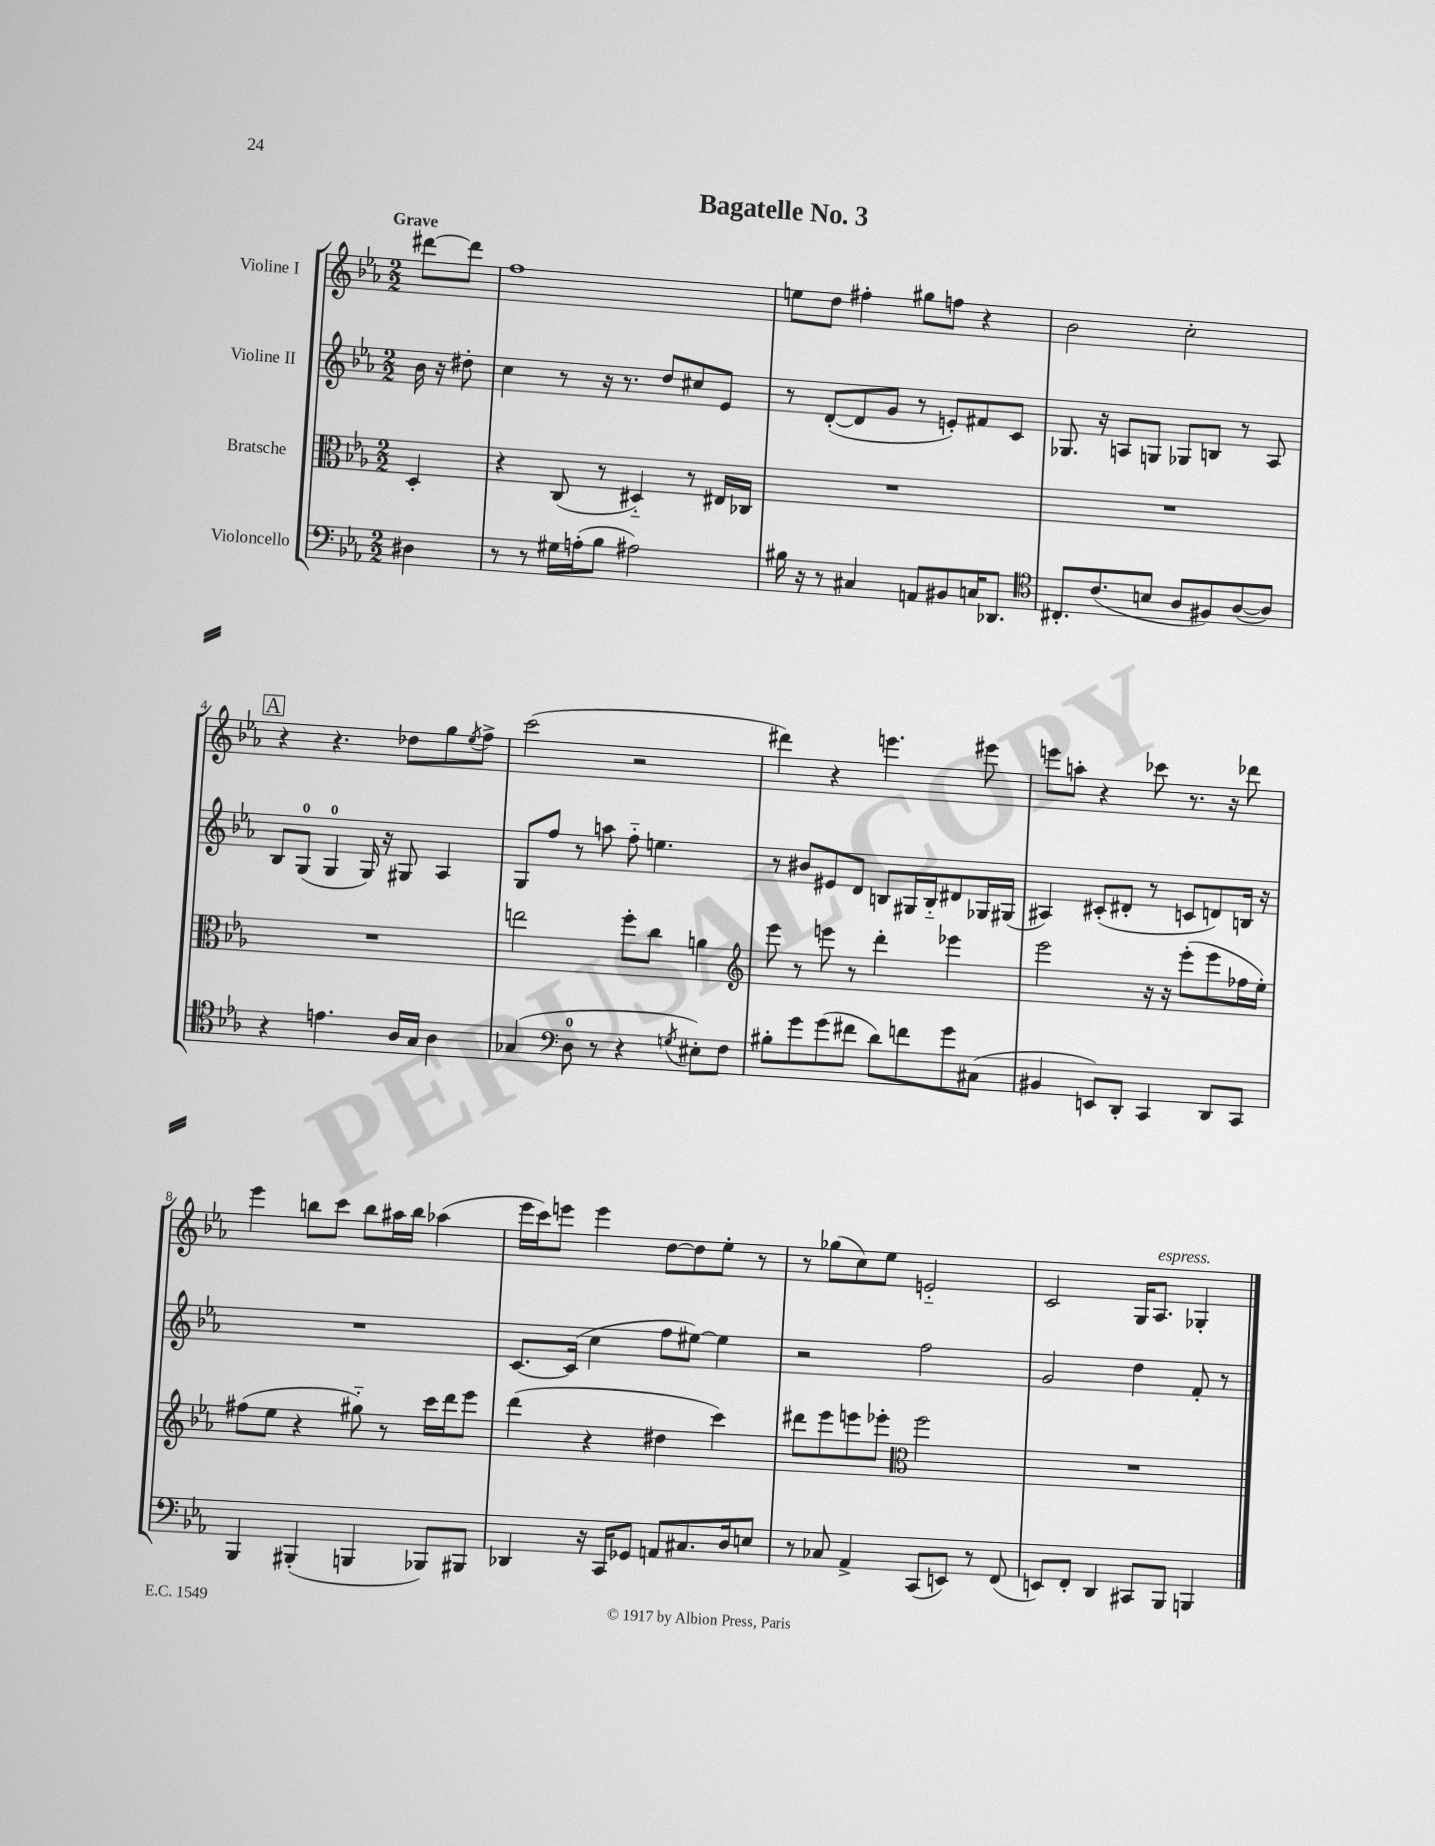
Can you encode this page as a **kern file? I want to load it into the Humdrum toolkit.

**kern	**kern	**kern	**kern
*part4	*part3	*part2	*part1
*staff4	*staff3	*staff2	*staff1
*I"Violoncello	*I"Bratsche	*I"Violine II	*I"Violine I
*clefF4	*clefC3	*clefG2	*clefG2
*k[b-e-a-]	*k[b-e-a-]	*k[b-e-a-]	*k[b-e-a-]
*M2/2	*M2/2	*M2/2	*M2/2
=	=	=	=
!	!	!	!LO:TX:a:B:t=Grave
4D#X\	4D'/	16b-\	[8ddd#X\L
.	.	16r	.
.	.	8dd#X'\	8ddd#\J]
=1	=1	=1	=1
8r	4r	4cc\	1ff
8r	.	.	.
16G#X\LL	(8C/	8r	.
(16An'\J	.	.	.
8B-\J	8r	16r	.
.	.	8.r	.
2A#X\)	4D#X/)	.	.
.	.	8dd/L	.
.	8r	8cc#X/	.
.	16E#X/LL	8e-/J	.
.	16C-X/JJ	.	.
=2	=2	=2	=2
16B#X\	1r	8r	8een\L
16r	.	.	.
8r	.	([8d'/L	8dd\J
4C#X/	.	8d/]	4ff#X'\
.	.	8g/J	.
8AAn/L	.	8r	8gg#X\L
8BB#X/	.	8en'/L)	8ffn\J
16Cn/K	.	8f#X/	4r
8.DD-X/J	.	.	.
.	.	8c/J	.
=3	=3	=3	=3
*clefC4	*	*	*
8.C#X'/L	1r	8.G-X/	2b-\
(8.c/	.	16r	.
.	.	8An/L	.
8Bn/J	.	8Gn/J	.
8A-/L	.	8G-X/L	2cc'\
8F#X/)	.	8Bn/J	.
([8A-/	.	8r	.
8A-/J])	.	8A/	.
!!LO:LB:g=z
!!LO:REH:place=s1:t=A
=4	=4	=4	=4
4r	1r	8B-/L	4r
.	.	(8G/J	.
4.en\	.	4G/	4.r
.	.	16G/)	.
.	.	16r	.
16A-/LL	.	8G#X/	8dd-X\L
16G/JJ	.	.	.
4A-\	.	4A-/	8gg\
.	.	.	8qee-/
.	.	.	8ff^\J
=5	=5	=5	=5
(4G-X/	2een\	8G/L	(2ccc\
.	.	8ff/J	.
*clefF4	*	*	*
8D\	.	8r	.
8r	.	8aan\	.
4r	8ff'\L	8ff\	2r
.	8cc\J	4.een\	.
8qGn/	.	.	.
8E#X'\L)	4an\	.	.
8F\J	.	.	.
=6	=6	=6	=6
*	*clefG2	*	*
8B#X'\L	8eee-\	8r	4ddd#X\)
8g\	8r	8b#X/L	.
(8g\	8eeen\	8e#X/	4r
8f#X\J	8r	8d/J	.
8d\L)	4ddd'\	8Bn/L	4.eeen\
8fn\	.	16G#X/L	.
.	.	16B/J	.
8g\	4eee-X\	8d#X/	.
(8C#X\J	.	16G-X/L	8eee#X\
.	.	(16G#X/JJ	.
=7	=7	=7	=7
4BB#X/	2eee-\	4A#X/)	8eeen\L
.	.	.	8aan'\J
8EEn/L)	.	(8c#X'/L	4r
8DD'/J	.	8d#X'/J	.
4CC/	16r	8r	8ccc-X\
.	16r	.	.
.	(8eee-'\L	8cn/L	8.r
8DD/L	8eee-\	8dn/)	.
.	.	.	16r
8CC/J	16ff-X\L	16Bn/Jk	8ddd-X\
.	16ee-'\JJ)	16r	.
!!LO:LB:g=z
=8	=8	=8	=8
4BBB-/	(8ff#X\L	1r	4eee-\
.	8ee-\J	.	.
(4BBB#X'/	4r	.	8bbn\L
.	.	.	8ccc\J
4BBBn/	8gg#X\)	.	8bb\L
.	8r	.	16aa#X\L
.	.	.	16bb\JJ
8BBB-X/L)	16ccc\LL	.	(4aa-X\
.	16ddd\J	.	.
8BBB#X/J	8eee-\J	.	.
=9	=9	=9	=9
4DD-X/	(4ddd\	[8.c/L	16eee-\LL
.	.	.	16ccc\J)
.	.	.	8eeen\J
.	.	(16c/Jk]	.
16r	4r	4cc\	4eee\
16CC/KL	.	.	.
8GG-X/J	.	.	.
8AAn/L	4dd#X\	8ff\L	[8dd\L
8.C#X/	.	[8ee#X\J)	8dd\]
.	4ccc\)	4ee#\]	8ee-'\J
16D/k	.	.	.
8En/J	.	.	8r
=10	=10	=10	=10
8r	8ddd#X\L	2r	8r
8C-X/	8eee-\	.	(8gg-X\L
4AA-^/	8eeen\	.	8cc\)
.	8eee-X'\J	.	8ee-\J
*	*clefC3	*	*
(8CC/L	2ff\	2ff\	2en/
8EEn/J)	.	.	.
8r	.	.	.
(8FF/	.	.	.
=11	=11	=11	=11
8EEn/L)	1r	2g/	2c/
8FF'/J	.	.	.
4DD/	.	.	.
8CC#X/L	.	4dd\	16G/KL
!	!	!	!LO:TX:a:i:t=espress.
.	.	.	8.A-/J
8BBB-/J	.	.	.
4BBBn/	.	8f'/	4G-X'/
.	.	8r	.
==	==	==	==
*-	*-	*-	*-
